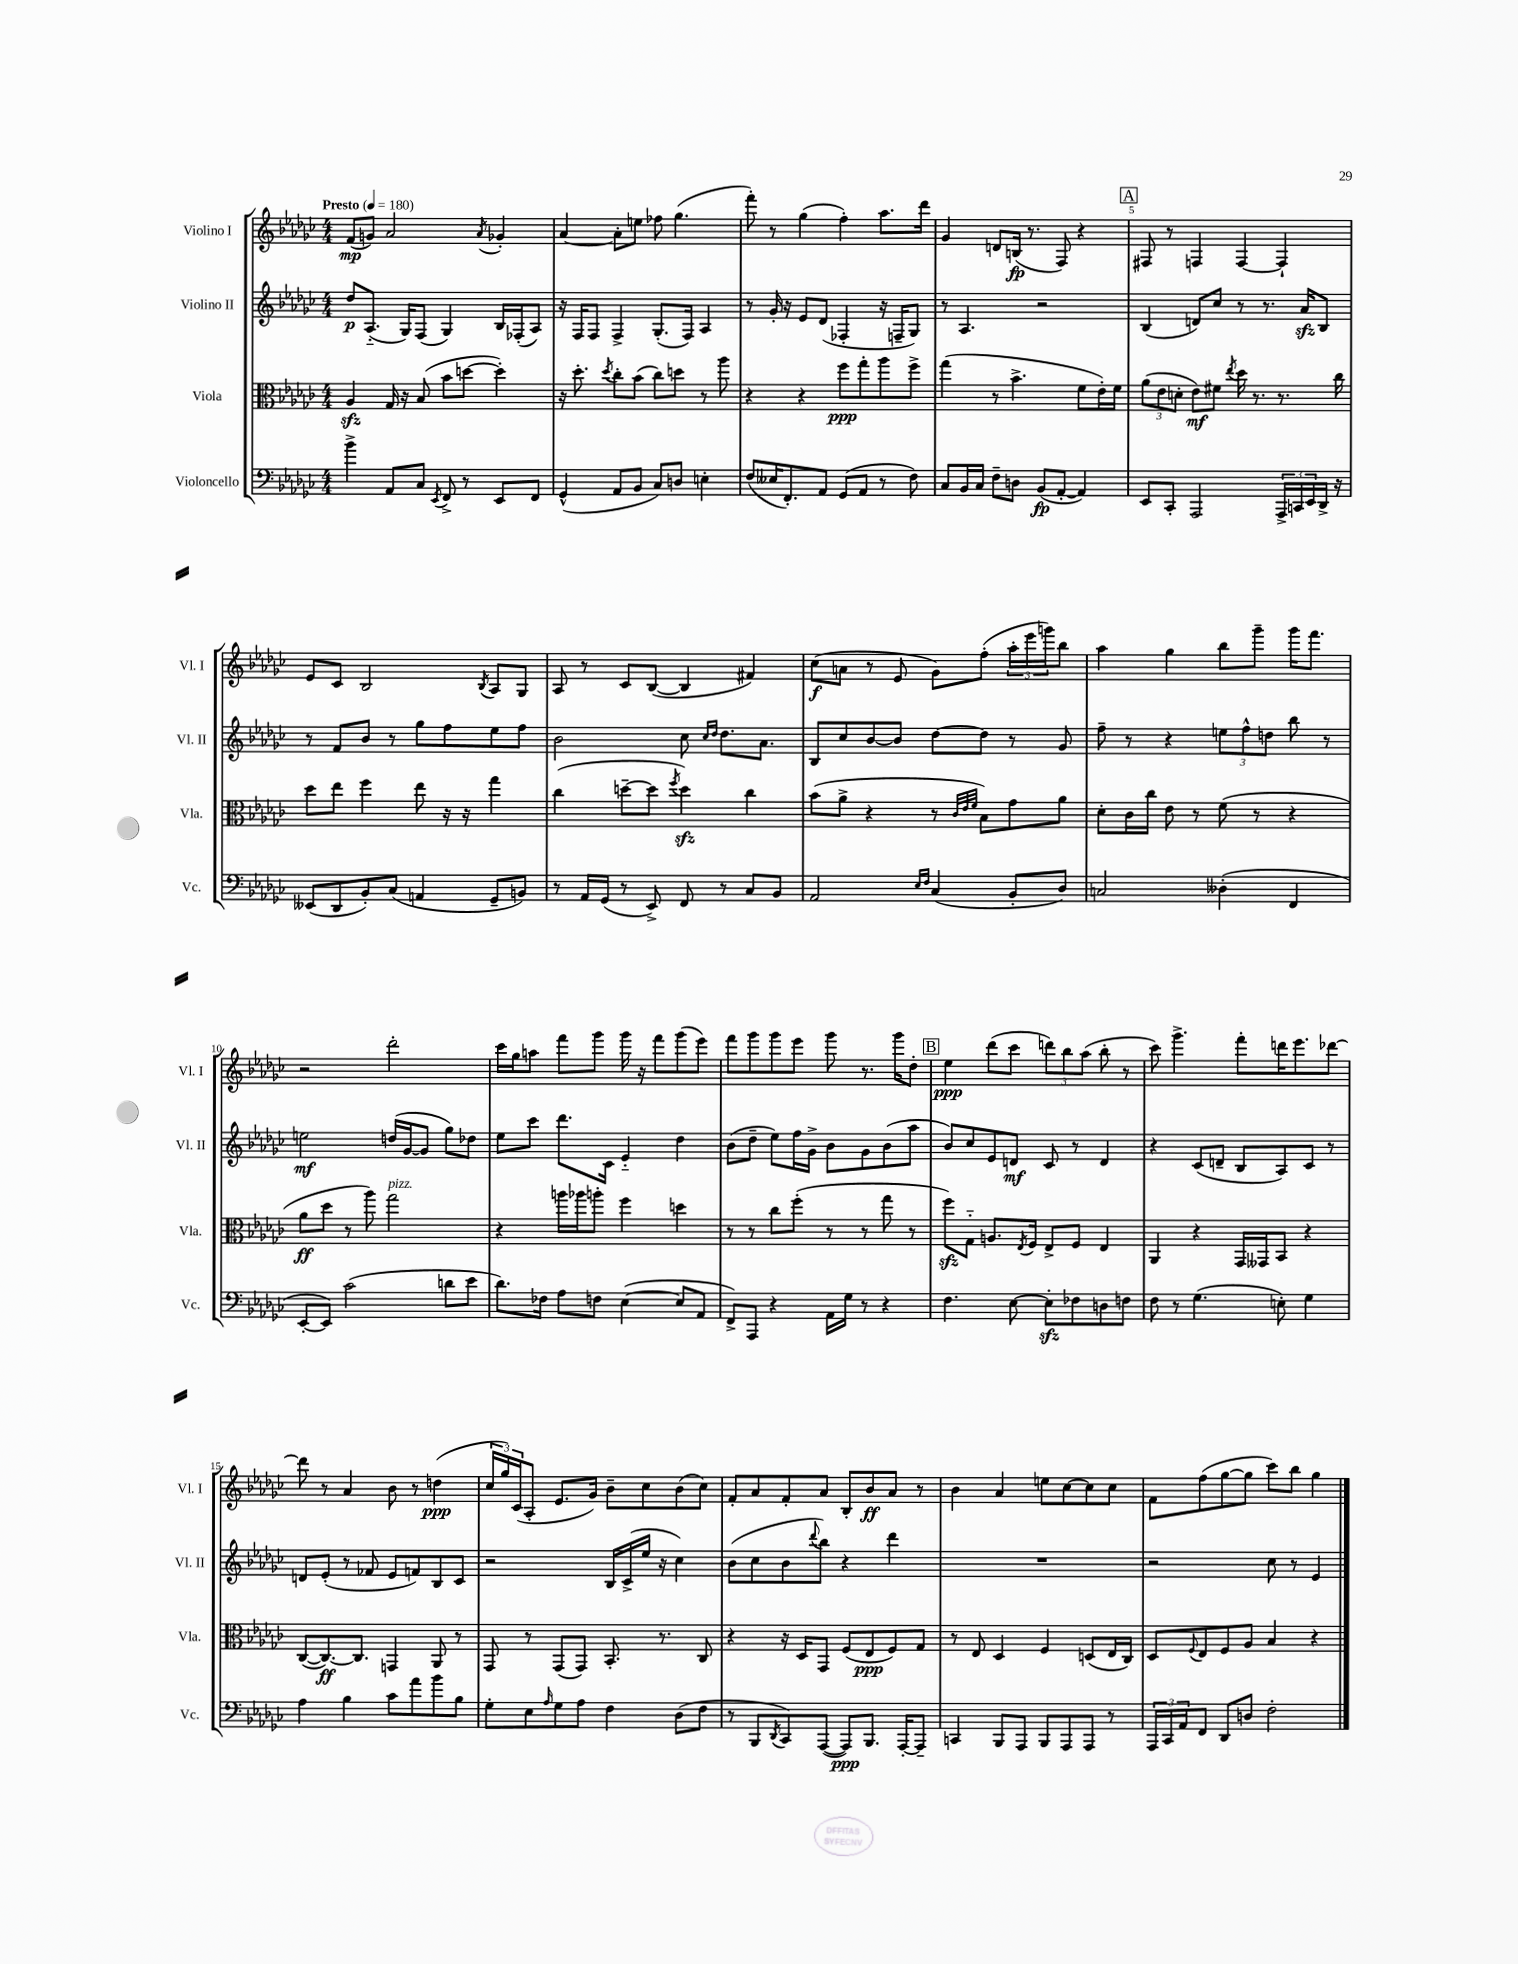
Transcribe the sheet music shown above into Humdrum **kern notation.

**kern	**kern	**kern	**kern
*staff4	*staff3	*staff2	*staff1
*clefF4	*clefC3	*clefG2	*clefG2
*k[b-e-a-d-g-c-]	*k[b-e-a-d-g-c-]	*k[b-e-a-d-g-c-]	*k[b-e-a-d-g-c-]
*M4/4	*M4/4	*M4/4	*M4/4
*MM180	*MM180	*MM180	*MM180
4b-^	4A-	8dd-	(8f
.	.	(8.A-'~	8g)
8AA-	16G-	.	2a-
.	16r	16G-)	.
8C-	(8B-	(8F	.
8qEE-	.	.	.
8FF^	8b-	4G-)	.
8r	[8dd	.	.
.	.	.	8qa-
8EE-	4dd'])	16B-	4g-'
.	.	(16F-'	.
8FF	.	8A-)	.
=	=	=	=
(4GG-^^	16r	16r	[4a-
.	8.dd-'	16F	.
.	.	8F	.
.	8qdd-	.	.
8AA-	8cc-'	4F^	8a-']
8BB-	(8b-	.	8ee
8C-)	8cc-)	(8.G-'	8ff-
8D	8dd	.	(4.gg-
.	.	16F)	.
4E'	8r	4A-	.
.	8aa-	.	.
=	=	=	=
(8F	4r	8r	8fff')
16E--	.	16g-'	8r
8.FF')	.	16r	.
.	4r	8e-	(4gg-
8AA-	.	(8d-	.
(8GG-	8ff	4F-'	4ff')
8AA-	8gg-'	.	.
8r	8aa-	16r	8.aa-
.	.	16F~	.
8F)	8ff^	8G-)	.
.	.	.	16ddd-
=	=	=	=
8C-	(4gg-	8r	4g-
16BB-	.	4.A-	.
16C-	.	.	.
8F~	8r	.	8d
8D	4.b-^	.	(16B
.	.	.	8.r
(8BB-	.	2r	.
[8AA-'	.	.	8F)
4AA-])	8f	.	4r
.	16e-')	.	.
.	16f	.	.
=	=	=	=
8EE-	(12a-	(4B-	8F#
.	12e-	.	.
8CC-'	.	.	8r
.	12d'	.	.
2AAA-	8e-)	8d)	4F
.	8f#	8cc-	.
.	8qee-	.	.
.	16dd-	8r	[4F
.	8.r	.	.
.	.	8.r	.
24AAA-^	8.r	.	4F`]
24CC	.	.	.
.	.	16a-	.
24EE-	.	.	.
16DD-^	.	8B-	.
16r	16cc-	.	.
=	=	=	=
(8EE--	8dd-	8r	8e-
8DD-	8ee-	8f	8c-
8BB-')	4ff	8b-	2B-
(8C-	.	8r	.
4AA	8ee-	8gg-	.
.	16r	8ff	.
.	16r	.	.
.	.	.	8qB-
8GG-~	4gg-	8ee-	8A-
8BB)	.	8ff	8G-
=	=	=	=
8r	(4cc-	2b-	8A-
16AA-	.	.	8r
(16GG-	.	.	.
8r	[8dd~	.	8c-
8EE-^)	8dd]	.	([8B-
.	8qff	.	.
8FF	4dd)	8cc-	4B-]
.	.	16qqcc-	.
.	.	16qqdd-	.
8r	.	8.dd-	.
8C-	4cc-	.	4f#)
.	.	8.a-	.
8BB-	.	.	.
=	=	=	=
2AA-	(8b-	8B-	(8cc-
.	8a-^	8cc-	8a
.	4r	[8b-	8r
.	.	8b-]	8e-
16qqE-	.	.	.
16qqF	.	.	.
(4C-	8r	[8dd-	8g-)
.	32qqc-	.	.
.	32qqe-	.	.
.	32qqf	.	.
.	8B-)	8dd-]	(8ff'
8BB-'	8g-	8r	24aa-'
.	.	.	24eee-
.	.	.	24ggg)
8D-)	8a-	8g-	8bb-
=	=	=	=
2C	8d-'	8ff~	4aa-
.	16c-	8r	.
.	16cc-	.	.
.	8e-	4r	4gg-
.	8r	.	.
(4D--'	(8f	12ee	8bb-
.	.	12ff^^	.
.	8r	.	8ggg-~
.	.	12dd	.
4FF	4r	8bb-	16ggg-
.	.	.	8.fff
.	.	8r	.
=	=	=	=
[8EE-'	8a-	2ee	2r
8EE-])	8dd-	.	.
(2c-	8r	.	.
.	8aa-)	.	.
.	2gg-	(16dd	2ddd-'
.	.	[16g-	.
.	.	8g-]	.
8d	.	8gg-)	.
8e-	.	8dd-	.
=	=	=	=
8.d-)	4r	8ee-	16ccc-
.	.	.	16gg-
.	.	8ccc-	8aa
16F-	.	.	.
8A-	16aa	8.ddd-	8fff
.	16aa-	.	.
8F	8aa'	.	8ggg-
.	.	16c-	.
([4E-	4ff	4e-'~	16ggg-
.	.	.	16r
.	.	.	8fff
8E-]	4dd	4dd-	(8ggg-
8AA-	.	.	8eee-)
=	=	=	=
8FF^)	8r	(8b-	8fff
8AAA-	8r	8dd-~	8ggg-
4r	8cc-	8ee-)	8ggg-
.	(8ff'	16ff	8eee-
.	.	16g-^	.
16AA-	8r	8b-	8ggg-
16G-	.	.	.
8r	8r	8g-	8.r
4r	8gg-	(8b-	.
.	.	.	16ggg-
.	8r	8aa-	8dd-'
=	=	=	=
4.F	8ff)	8b-)	4ee-
.	8G-'~	8cc-	.
.	8.A	8e-	(8ddd-
[8E-	.	8d	8ccc-
.	8qE-	.	.
.	16F	.	.
8E-']	8E-^	8c-	12ddd)
.	.	.	12bb-
8F-	8F	8r	.
.	.	.	(12aa-
8D	4E-	4d	8bb-'
8F	.	.	8r
=	=	=	=
8F	4AA-	4r	8ccc-)
8r	.	.	4.ggg-^
(4.G-	4r	(8c-	.
.	.	8d~	.
.	16GG-	8B-	8fff'
.	16GG--	.	.
8E')	8BB-	8A-)	16ddd
.	.	.	8.eee-
4G-	4r	8c-	.
.	.	8r	[8ddd-
=	=	=	=
4A-	([8C-	8d	8ddd-]
.	8.C-_)	(8e-'	8r
4B-	.	8r	4a-
.	8.C-]	.	.
.	.	8f-	.
8c-	4GG	8e-	8b-
8a-	.	8f)	8r
8b-	8AA-	8B-	(4dd
8B-	8r	8c-	.
=	=	=	=
8G-'	8GG-	2r	24cc-
.	.	.	24gg-)
.	.	.	(24c-
8E-	8r	.	8A-'
16qqA-	.	.	.
8G-	(8GG-	.	8.e-
8A-	8GG-)	.	.
.	.	.	16g-)
4F	8.BB-'	16B-	8b-~
.	.	(16c-^	.
.	.	16ee-	8cc-
.	8.r	16r	.
(8D-	.	4cc-)	(8b-
8F	8C-	.	8cc-)
=	=	=	=
8r	4r	(8b-	8f'
8BBB-	.	8cc-	8a-
8qDD-	.	.	.
8CC-)	16r	8b-	8f'
.	16D-	.	.
.	.	8qqddd-	.
([8AAA-	8GG-	8bb-)	8a-
8AAA-])	(8F	4r	8B-'
8.BBB-	8E-	.	8b-
.	8F)	4ddd-	8a-
[16AAA-'	.	.	.
8AAA-~]	8G-	.	8r
=	=	=	=
4CC	8r	1r	4b-
.	8E-	.	.
8BBB-	4D-	.	4a-
8AAA-	.	.	.
8BBB-	4F	.	8ee
8AAA-	.	.	[8cc-
8AAA-	(8D	.	8cc-]
8r	16E-	.	8cc-
.	16C-)	.	.
=	=	=	=
24AAA-	8D-	2r	8f
24CC-	.	.	.
24AA-	.	.	.
.	8qqF	.	.
8FF	8E-	.	(8ff
8DD-	8F	.	[8gg-
8D	8A-	.	8gg-]
2F'	4B-	8cc-	8ccc-)
.	.	8r	8bb-
.	4r	4e-	4gg-
==	==	==	==
*-	*-	*-	*-
